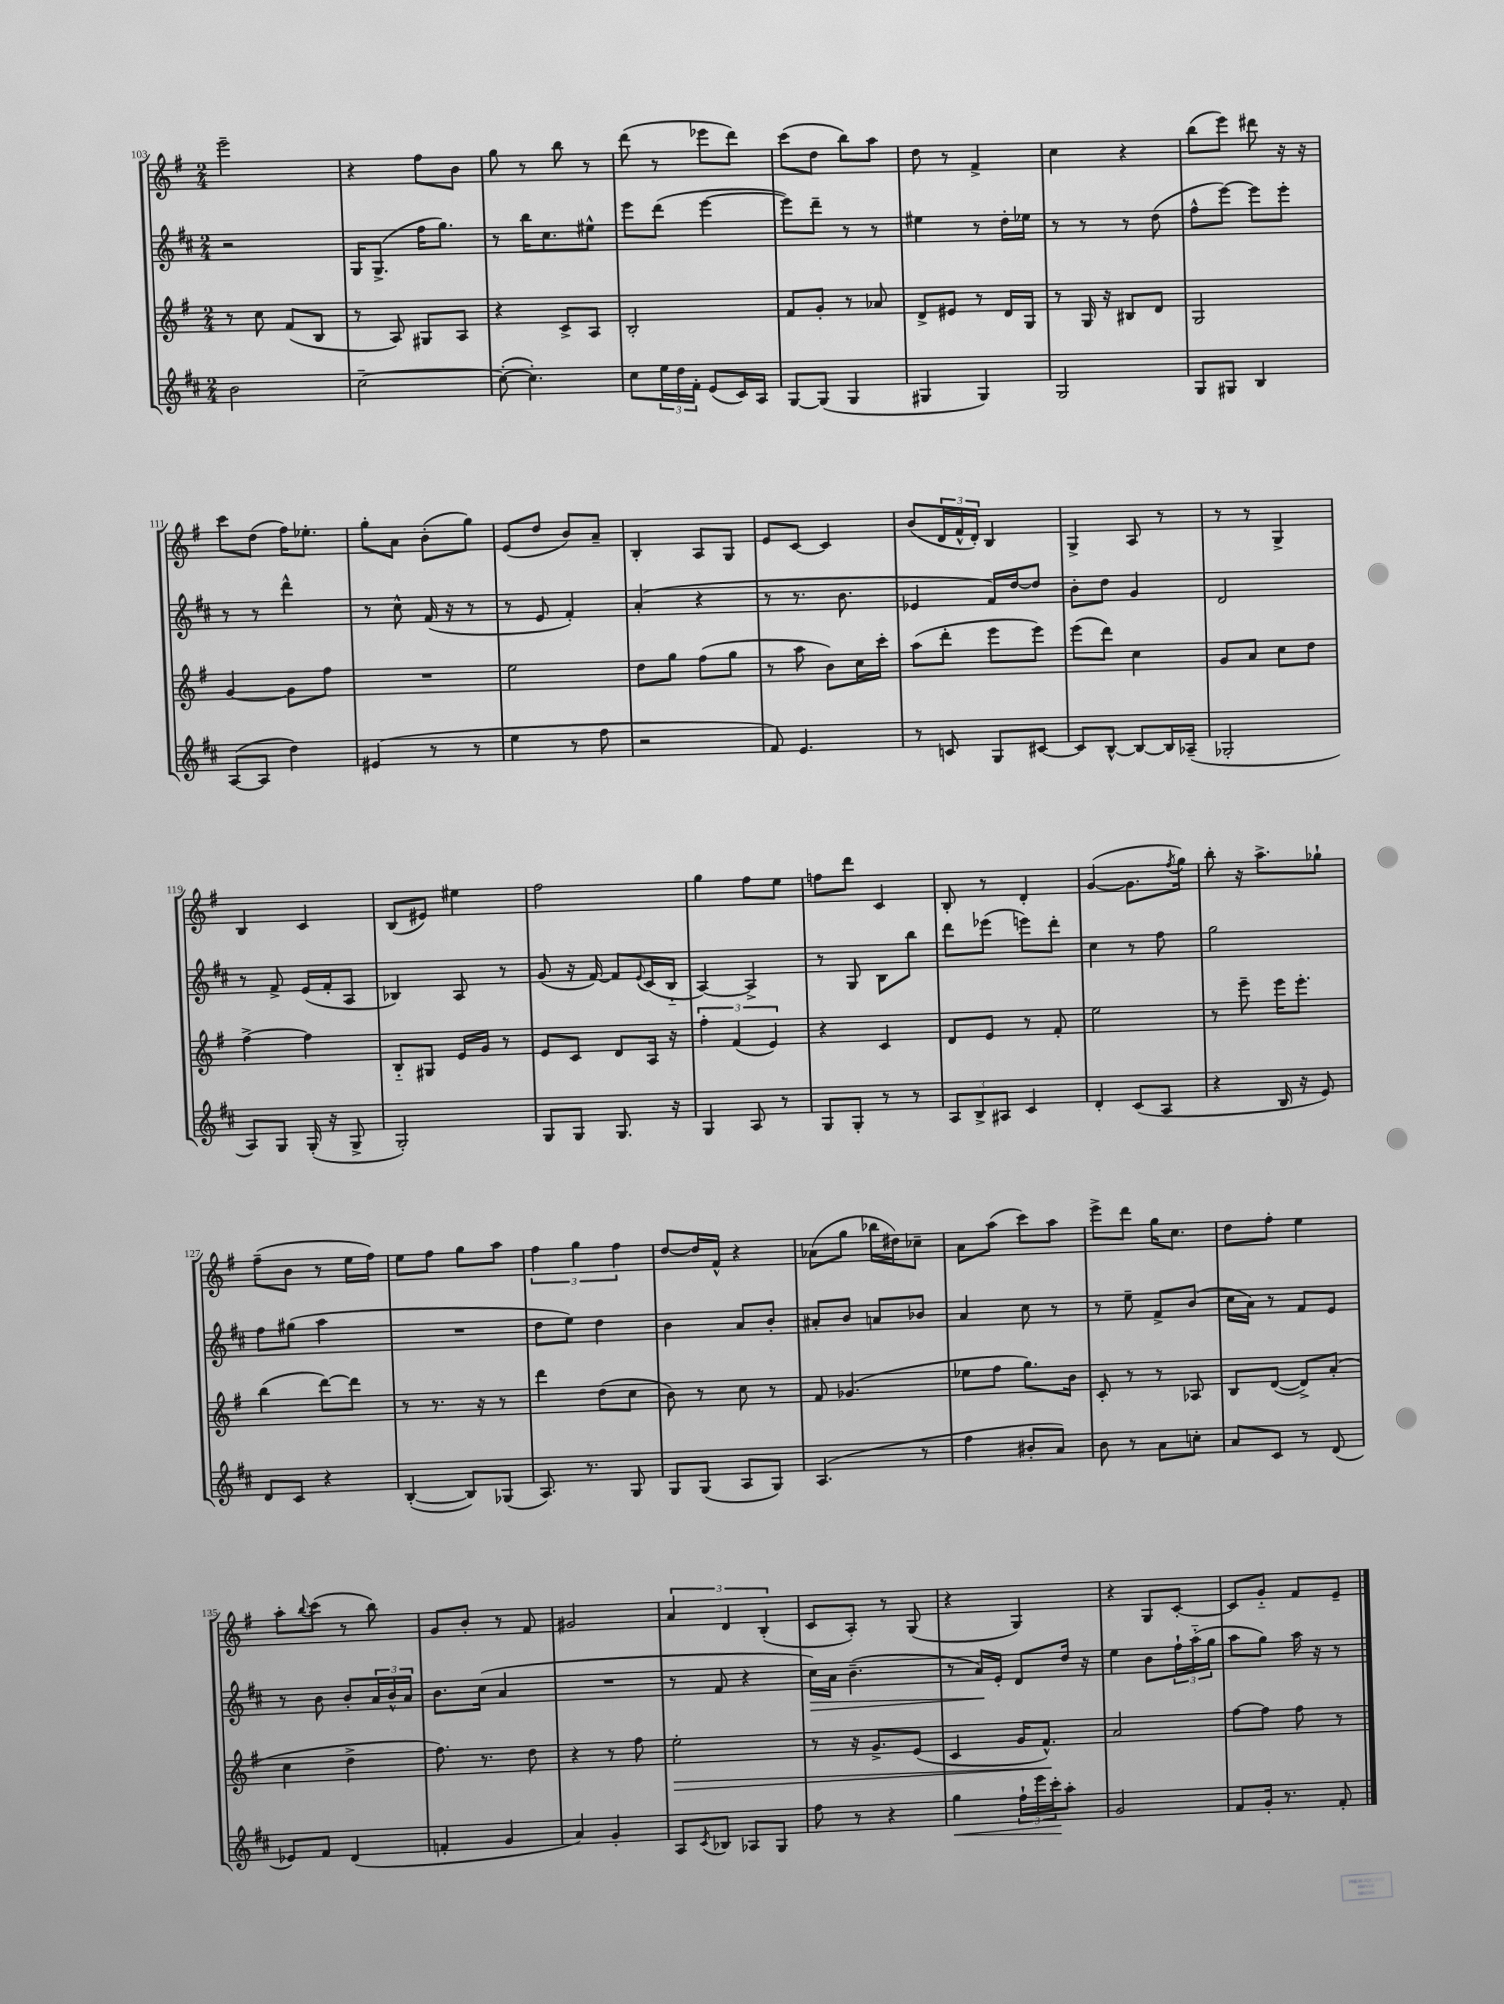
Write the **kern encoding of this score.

**kern	**dynam	**kern	**dynam	**kern	**dynam	**kern
*part4	*part4	*part3	*part3	*part2	*part2	*part1
*staff4	*staff4	*staff3	*staff3	*staff2	*staff2	*staff1
*clefG2	*	*clefG2	*	*clefG2	*	*clefG2
*k[f#c#]	*	*k[f#]	*	*k[f#c#]	*	*k[f#]
*M2/4	*	*M2/4	*	*M2/4	*	*M2/4
=103	=103	=103	=103	=103	=103	=103
2b\	.	8r	.	2r	.	2eee~\
.	.	8cc\	.	.	.	.
.	.	(8f#/L	.	.	.	.
.	.	8B/J	.	.	.	.
=104	=104	=104	=104	=104	=104	=104
[2cc#~\	.	8r	.	16G/KL	.	4r
.	.	.	.	(8.G^/J	.	.
.	.	8A/)	.	.	.	.
.	.	8G#X/L	.	16ff#\KL	.	8ff#\L
.	.	.	.	8.gg\J)	.	.
.	.	8A/J	.	.	.	8b\J
=105	=105	=105	=105	=105	=105	=105
(8cc#'\_	.	4r	.	8r	.	8gg\
4.cc#'\])	.	.	.	16bb\KL	.	8r
.	.	.	.	8.cc#\	.	.
.	.	8c^/L	.	.	.	8bb\
.	.	8A/J	.	8ee#X^^\J	.	8r
=106	=106	=106	=106	=106	=106	=106
8cc#\L	.	2B'/	.	8eee\L	.	(8ddd\
24ee\L	.	.	.	(8ddd\J	.	8r
24dd\	.	.	.	.	.	.
24f#'\JJ	.	.	.	.	.	.
(8e/L	.	.	.	[4eee\	.	8eee-X\L
16c#/L)	.	.	.	.	.	8ddd\J)
16A/JJ	.	.	.	.	.	.
=107	=107	=107	=107	=107	=107	=107
[8G/L	.	8f#/L	.	8eee\L])	.	(8ccc\L
(8G/J]	.	8g'/J	.	8ddd~\J	.	8dd\J
4G/	.	8r	.	8r	.	8bb\L)
.	.	8a-X/	.	8r	.	8aa\J
=108	=108	=108	=108	=108	=108	=108
4G#X/	.	8d^/L	.	4ee#X\	.	8dd\
.	.	8e#X/J	.	.	.	8r
4G#/)	.	8r	.	8r	.	4f#^/
.	.	16d/LL	.	16dd'\LL	.	.
.	.	16G/JJ	.	16ee-X\JJ	.	.
=109	=109	=109	=109	=109	=109	=109
2G/	.	8r	.	8r	.	4cc\
.	.	16G/	.	8r	.	.
.	.	16r	.	.	.	.
.	.	8B#X/L	.	8r	.	4r
.	.	8d/J	.	(8dd\	.	.
=110	=110	=110	=110	=110	=110	=110
8G/L	.	2G/	.	8ff#^^\L	.	(8bb\L
8G#X/J	.	.	.	[8eee\J)	.	8eee\J)
4B/	.	.	.	8eee\L]	.	8ddd#X\
.	.	.	.	8eee'\J	.	16r
.	.	.	.	.	.	16r
!!LO:LB:g=z
=111	=111	=111	=111	=111	=111	=111
([8A/L	.	[4g/	.	8r	.	8ccc\L
8A/J]	.	.	.	8r	.	(8dd\J
4dd\)	.	8g\L]	.	4ddd^^\	.	16ff#\KL)
.	.	.	.	.	.	8.ee-X'\J
.	.	8ff#\J	.	.	.	.
=112	=112	=112	=112	=112	=112	=112
(4e#X/	.	2r	.	8r	.	8gg'\L
.	.	.	.	8cc#^^\	.	8a\J
8r	.	.	.	(16f#/	.	(8b'\L
.	.	.	.	16r	.	.
8r	.	.	.	8r	.	8gg\J)
=113	=113	=113	=113	=113	=113	=113
4ee\	.	2ee\	.	8r	.	(8e/L
.	.	.	.	8e/	.	8dd/J
8r	.	.	.	4f#'/)	.	8b/L)
8ff#\	.	.	.	.	.	8a~/J
=114	=114	=114	=114	=114	=114	=114
2r	.	8dd\L	.	(4a'/	.	4B'/
.	.	8gg\J	.	.	.	.
.	.	(8ff#\L	.	4r	.	8A/L
.	.	8gg\J	.	.	.	8G/J
=115	=115	=115	=115	=115	=115	=115
8f#/)	.	8r	.	8r	.	8e/L
4.e/	.	8aa\	.	8.r	.	[8c/J
.	.	8b\L)	.	.	.	4c/]
.	.	.	.	8.b\	.	.
.	.	16cc\L	.	.	.	.
.	.	16ccc'\JJ	.	.	.	.
=116	=116	=116	=116	=116	=116	=116
8r	.	(8aa\L	.	4e-X/	.	(8b/L
8cn/	.	8ddd'\J	.	.	.	24d/L
.	.	.	.	.	.	24f#^^/
.	.	.	.	.	.	24d'/JJ)
8G/L	.	8eee\L	.	16f#/LL)	.	4B/
.	.	.	.	[16dd/J	.	.
[8c#X/J	.	8eee\J)	.	8dd/J]	.	.
=117	=117	=117	=117	=117	=117	=117
8c#/L]	.	(8eee\L	.	8b'\L	.	4G^/
[8B^^/J	.	8ddd\J)	.	8dd\J	.	.
8B/L_	.	4cc\	.	4g/	.	8A/
16B/L]	.	.	.	.	.	8r
(16A-X~/JJ	.	.	.	.	.	.
=118	=118	=118	=118	=118	=118	=118
2G-X'/	.	8g/L	.	2d/	.	8r
.	.	8a/J	.	.	.	8r
.	.	8cc\L	.	.	.	4G^/
.	.	8dd\J	.	.	.	.
!!LO:LB:g=z
=119	=119	=119	=119	=119	=119	=119
8A/L)	.	[4ff#^\	.	8r	.	4B/
8G/J	.	.	.	8f#^/	.	.
(16G'/	.	4ff#\]	.	(16e/LL	.	4c/
16r	.	.	.	16f#'/J	.	.
8G^/	.	.	.	8A/J	.	.
=120	=120	=120	=120	=120	=120	=120
2G'/)	.	8B/L	.	4B-X/)	.	(8B/L
.	.	8G#X/J	.	.	.	8e#X/J)
.	.	16e/LL	.	8A/	.	4ee#X\
.	.	16g/JJ	.	.	.	.
.	.	8r	.	8r	.	.
=121	=121	=121	=121	=121	=121	=121
8G/L	.	8e/L	.	(8g/	.	2ff#\
8G/J	.	8c/J	.	16r	.	.
.	.	.	.	[16f#/)	.	.
8.G/	.	8d/L	.	8f#/L]	.	.
.	.	.	.	8qqe/	.	.
.	.	16A/Jk	.	(16c#/L	.	.
16r	.	16r	.	16B/JJ	.	.
=122	=122	=122	=122	=122	=122	=122
4G/	.	6ff#'\	.	[4A/)	.	4gg\
.	.	(6f#/	.	.	.	.
8A/	.	.	.	4A^/]	.	8ff#\L
.	.	6e/)	.	.	.	.
8r	.	.	.	.	.	8ee\J
=123	=123	=123	=123	=123	=123	=123
8G/L	.	4r	.	8r	.	8ffn\L
8G'/J	.	.	.	8G/	.	8ddd\J
8r	.	4c/	.	8B\L	.	4c/
8r	.	.	.	8bb\J	.	.
=124	=124	=124	=124	=124	=124	=124
12A/L	.	8d/L	.	8ddd\L	.	8B'/
12B^/	.	.	.	.	.	.
.	.	8e/J	.	(8eee-X\J	.	8r
12A#X/J	.	.	.	.	.	.
4c#/	.	8r	.	8eeen\L)	.	4d'/
.	.	8f#'/	.	8ddd'\J	.	.
=125	=125	=125	=125	=125	=125	=125
4d'/	.	2ee\	.	4cc#\	.	([4g/
(8c#/L	.	.	.	8r	.	8.g\L]
8A/J	.	.	.	8ff#\	.	.
.	.	.	.	.	.	8qff#/
.	.	.	.	.	.	16gg\Jk)
=126	=126	=126	=126	=126	=126	=126
4r	.	8r	.	2gg\	.	8bb'\
.	.	8eee~\	.	.	.	16r
.	.	.	.	.	.	8.aa^\L
16B/	.	16eee\KL	.	.	.	.
16r	.	8.eee'\J	.	.	.	.
8e/)	.	.	.	.	.	8gg-X`\J
!!LO:LB:g=z
=127	=127	=127	=127	=127	=127	=127
8d/L	.	(4bb\	.	8ff#\L	.	(8ff#~\L
8c#/J	.	.	.	(8gg#X\J	.	8b\J
4r	.	[8ddd\L)	.	4aa\	.	8r
.	.	8ddd\J]	.	.	.	16ee\LL
.	.	.	.	.	.	16ff#\JJ)
=128	=128	=128	=128	=128	=128	=128
([4B'/	.	8r	.	2r	.	8ee\L
.	.	8.r	.	.	.	8ff#\J
8B/L])	.	.	.	.	.	8gg\L
.	.	16r	.	.	.	.
(8G-X/J	.	8r	.	.	.	8aa\J
=129	=129	=129	=129	=129	=129	=129
8.A/)	.	4ddd\	.	8dd\L	.	6ff#\
.	.	.	.	8ee\J)	.	.
.	.	.	.	.	.	6gg\
8.r	.	.	.	.	.	.
.	.	(8dd\L	.	4dd\	.	.
.	.	.	.	.	.	6ff#\
8G/	.	8cc\J	.	.	.	.
=130	=130	=130	=130	=130	=130	=130
8G/L	.	8b\)	.	4b\	.	[8dd/L
(8G/J	.	8r	.	.	.	16dd/L]
.	.	.	.	.	.	16f#^^/JJ
8A/L	.	8cc\	.	8a/L	.	4r
8G/J)	.	8r	.	8b'/J	.	.
=131	=131	=131	=131	=131	=131	=131
(4.A/	.	8f#/	.	8a#X'/L	.	(8a-X\L
.	.	(4.g-X/	.	8b/J	.	8gg\J
.	.	.	.	8an/L	.	16bb-X\LL
.	.	.	.	.	.	16dd#X\J)
8r	.	.	.	8b-X/J	.	8cc-X~\J
=132	=132	=132	=132	=132	=132	=132
4ff#\	.	8ee-X\L	.	4a/	.	8a\L
.	.	8ff#\J	.	.	.	(8aa\J
8b#X'/L	.	8.gg\L)	.	8cc#\	.	8ccc\L)
8a/J)	.	.	.	8r	.	8aa\J
.	.	16b\Jk	.	.	.	.
=133	=133	=133	=133	=133	=133	=133
8b\	.	8c'/	.	8r	.	8eee^\L
8r	.	8r	.	8ee~\	.	8ddd\J
8a\L	.	8r	.	8f#^/L	.	16gg\KL
.	.	.	.	.	.	8.cc\J
8ccn'\J	.	8A-X/	.	(8b/J	.	.
=134	=134	=134	=134	=134	=134	=134
8a/L	.	8B/L	.	16cc#\LL	.	8dd\L
.	.	.	.	16a\JJ)	.	.
8c#/J	.	([8d/J	.	8r	.	8ff#'\J
8r	.	8d^/L])	.	8f#/L	.	4ee\
(8d/	.	(8a'/J	.	8e/J	.	.
!!LO:LB:g=z
=135	=135	=135	=135	=135	=135	=135
8e-X/L)	.	4cc\	.	8r	.	8aa'\L
.	.	.	.	.	.	8qqbb/
8f#/J	.	.	.	8b\	.	(8ccc\J
(4d/	.	4dd^\	.	8b'/L	.	8r
.	.	.	.	24a/L	.	8bb\)
.	.	.	.	24b^^/	.	.
.	.	.	.	24a/JJ	.	.
=136	=136	=136	=136	=136	=136	=136
4fn'/	.	8.ff#\)	.	8.b\L	.	8g/L
.	.	.	.	.	.	8b'/J
.	.	8.r	.	(16cc#\Jk	.	.
4g/	.	.	.	4a/	.	8r
.	.	8dd\	.	.	.	8f#/
=137	=137	=137	=137	=137	=137	=137
4a/)	.	4r	.	2r	.	2g#X/
4g'/	.	8r	.	.	.	.
.	.	8ff#\	.	.	.	.
=138	=138	=138	=138	=138	=138	=138
!	!	!	!LO:HP:b	!	!	!
8A/L	.	2ee'\	>	8r	.	6a/
8qc#/	.	.	.	.	.	.
8B-X/J	.	.	.	8f#/	.	.
.	.	.	.	.	.	6d/
8A-X/L	.	.	.	4r	.	.
.	.	.	.	.	.	(6B'/
8G/J	.	.	.	.	.	.
=139	=139	=139	=139	=139	=139	=139
!	!	!	!	!	!LO:HP:b	!
8ff#\	.	8r	.	16cc#\LL)	>	8c/L
.	.	.	.	16a\JJ	.	.
8r	.	16r	.	(4.b~\	.	8A'/J)
.	.	8.g^/L	.	.	.	.
4r	.	.	.	.	.	8r
.	.	(8e/J	.	.	.	(8G/
=140	=140	=140	=140	=140	=140	=140
!	!LO:HP:b	!	!	!	!	!
4gg\	<	4c/	.	8r	.	4r
.	.	.	.	16a/LL)	.	.
.	.	.	.	16e'/JJ	]	.
24ff#`\LL	.	16g/KL	.	8d/L	.	4G/)
24eee\	.	.	.	.	.	.
.	.	8.f#^^/J)	.	.	.	.
24ccc#'\J	.	.	.	.	.	.
8aa'\J	[	.	.	16dd/Jk	.	.
.	.	.	.	16r	.	.
.	.	.	]	.	.	.
=141	=141	=141	=141	=141	=141	=141
2g/	.	2a/	.	4ee\	.	4r
.	.	.	.	8b\L	.	8G/L
.	.	.	.	24ff#`\L	.	[8c'/J
.	.	.	.	(24aa\	.	.
.	.	.	.	24gg\JJ	.	.
=142	=142	=142	=142	=142	=142	=142
8f#/L	.	[8ff#\L	.	8aa\L	.	8c/L]
16g'/Jk	.	8ff#\J]	.	8gg\J)	.	8g/J
8.r	.	.	.	.	.	.
.	.	8ff#\	.	16aa\	.	8f#/L
.	.	.	.	16r	.	.
8f#'/	.	8r	.	8r	.	8e~/J
==	==	==	==	==	==	==
*-	*-	*-	*-	*-	*-	*-
